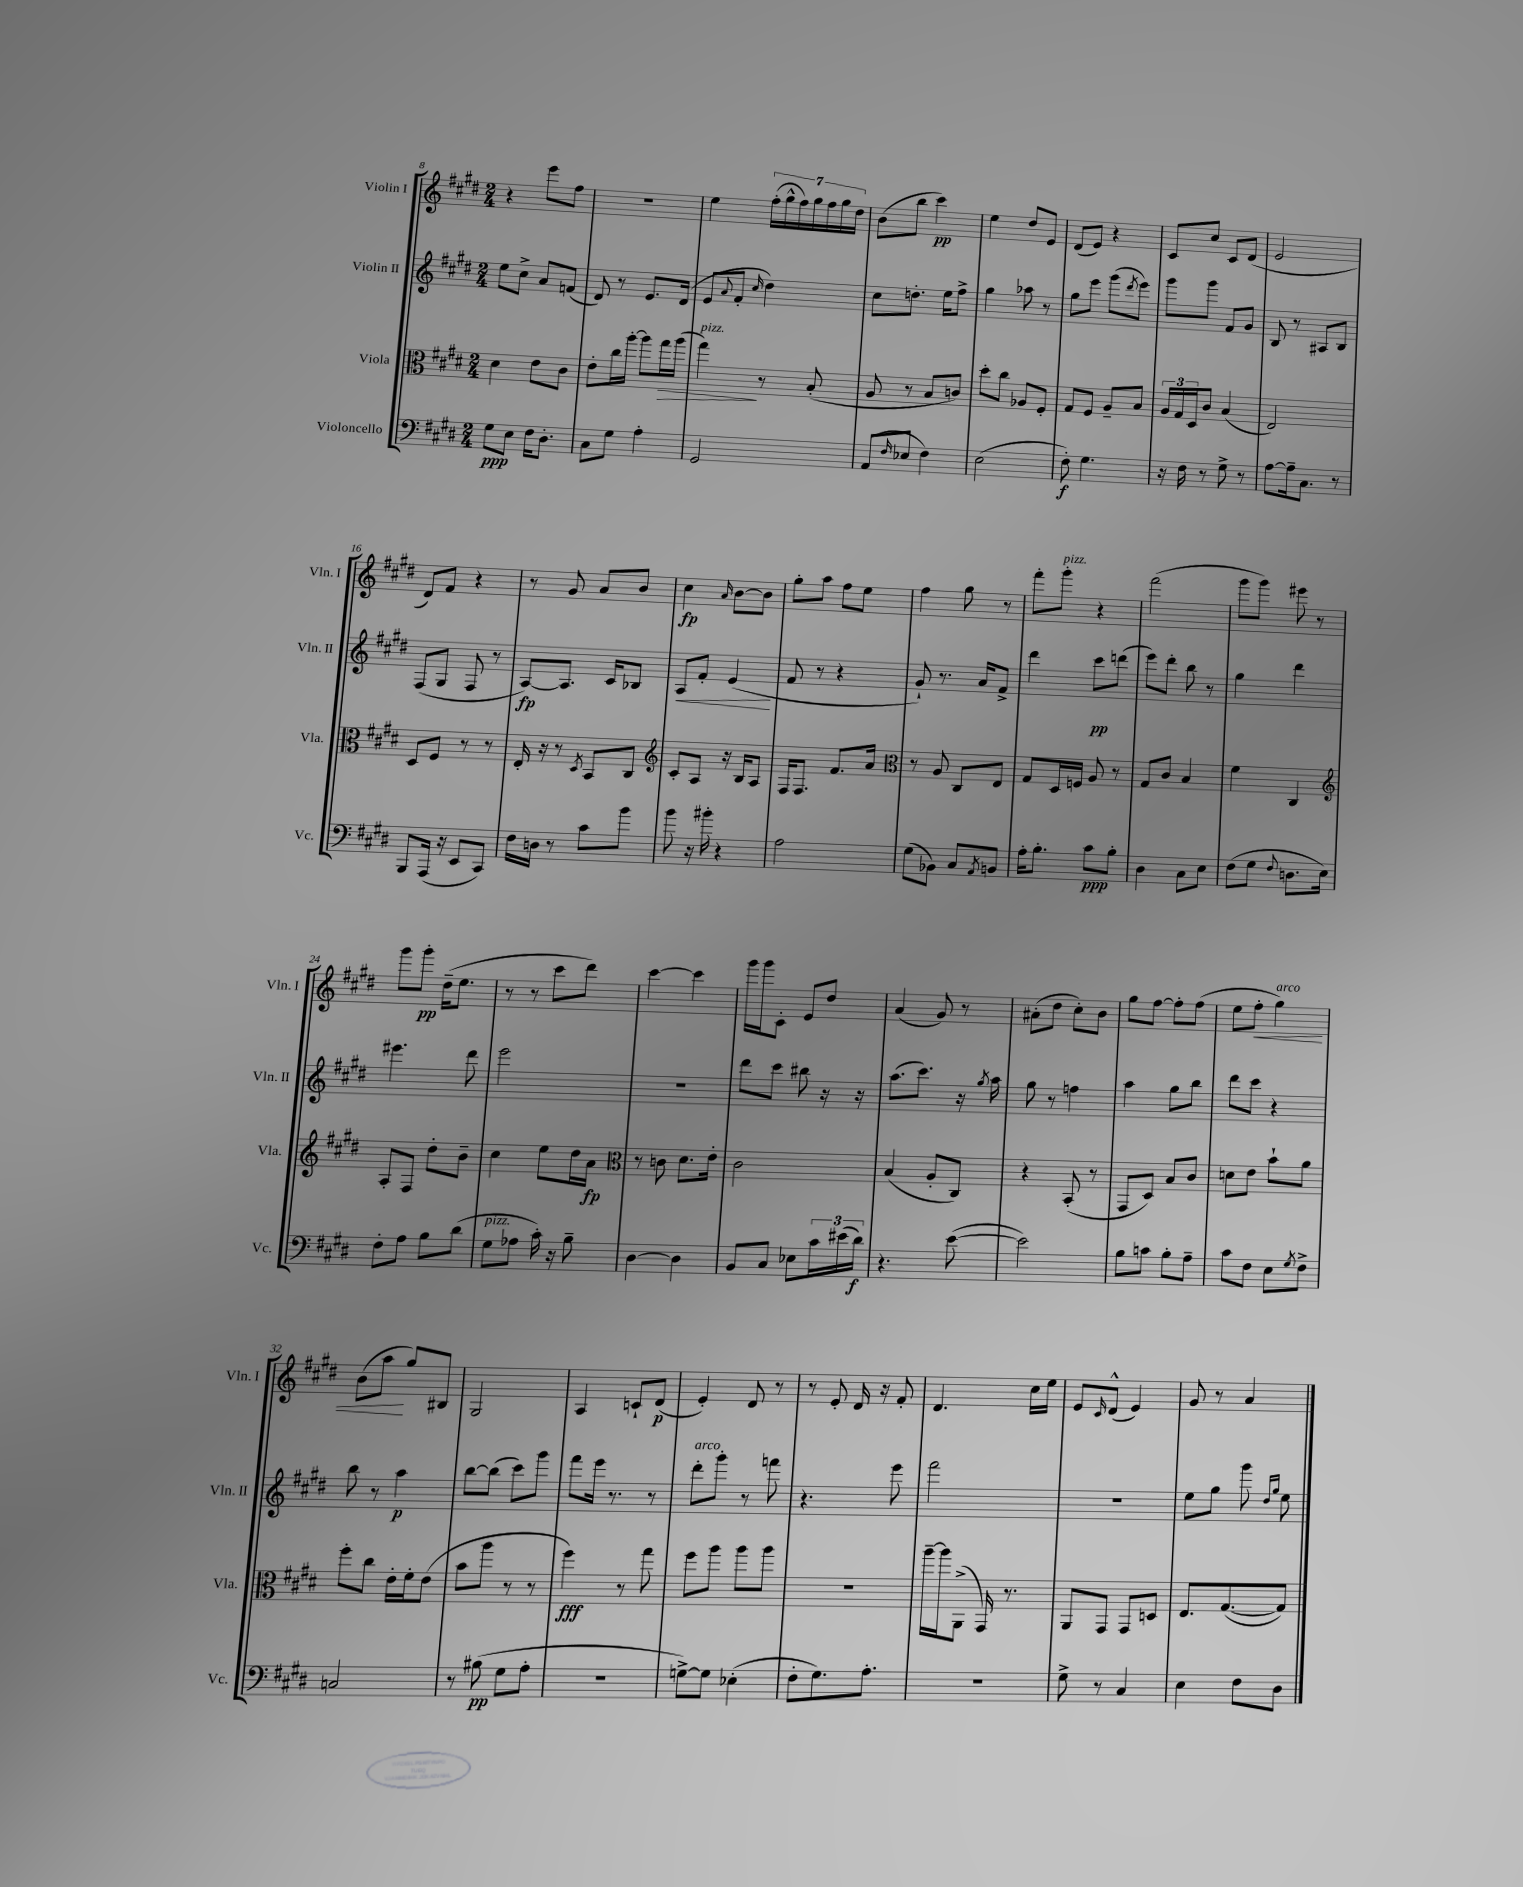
<<
\new StaffGroup <<
\new Staff = "s0" \with { instrumentName = "Violin I" shortInstrumentName = "Vln. I" } {
    \clef treble \key e \major \numericTimeSignature \time 2/4
    r4 e'''8 fis''8 |
    R2 |
    e''4 \tuplet 7/4 { fis''16-.( gis''16-^ fis''16) gis''16 fis''16 gis''16 dis''16 } |
    b'8( b''8 cis'''4\pp) |
    e''4 dis''8 e'8 |
    dis'8( e'8) r4 |
    cis'8 cis''8 cis'8 dis'8( |
    e'2 |
    dis'8) fis'8 r4 |
    r8 gis'8 a'8 b'8 |
    cis''4\fp \grace { a'16 } b'8~ b'8 |
    gis''8-. a''8 fis''8 e''8 |
    fis''4 gis''8 r8 |
    fis'''8-. gis'''8-.^\markup { \italic "pizz." } r4 |
    fis'''2( |
    gis'''8 gis'''8) eis'''8 r8 |
    gis'''8 gis'''8-.\pp dis''16--( e''8. |
    r8 r8 cis'''8 dis'''8) |
    cis'''4~ cis'''4 |
    gis'''16 gis'''16 cis'8-. e'8 dis''8 |
    a'4( gis'8) r8 |
    ais'8-.( dis''8 cis''8-.) b'8 |
    gis''8 fis''8~ fis''8-. fis''8( |
    e''8 fis''8-.\< gis''4^\markup { \italic "arco" }) |
    b'8( a''8\! gis''8) bis8 |
    gis2 |
    a4 c'8-! dis'8\p( |
    e'4-.) dis'8 r8 |
    r8 e'8-. dis'16 r16 fis'8-. |
    dis'4. cis''16 e''16 |
    e'8 \grace { cis'16 } dis'8-^( e'4) |
    gis'8 r8 a'4 \bar "|." |
}
\new Staff = "s1" \with { instrumentName = "Violin II" shortInstrumentName = "Vln. II" } {
    \clef treble \key e \major \numericTimeSignature \time 2/4
    e''8 cis''8-> a'8 f'8( |
    dis'8) r8 e'8. dis'16( |
    e'8 \appoggiatura { a'8 } fis'8-. \grace { cis''16 } dis''4) |
    cis''8 d''8.-. e''16 fis''8-> |
    gis''4 aes''8 r8 |
    gis''8 e'''8 gis'''8( \acciaccatura { dis'''8 } e'''8) |
    gis'''8 gis'''8 fis'8 gis'8 |
    b8 r8 ais8 b8 |
    fis8( gis8 fis8 r8 |
    a8~\fp) a8. cis'16 bes8 |
    a8\< fis'8-. e'4\!( |
    fis'8 r8 r4 |
    gis'8-!) r8. a'16 fis'8-> |
    dis'''4 cis'''8\pp d'''8( |
    e'''8) dis'''8-. b''8 r8 |
    gis''4 dis'''4 |
    eis'''4. dis'''8 |
    e'''2 |
    R2 |
    dis'''8 cis'''8 bis''8 r16 r16 |
    a''8.( cis'''8.) r16 \acciaccatura { gis''8 } a''16 |
    gis''8 r8 f''4 |
    a''4 gis''8 b''8 |
    dis'''8 cis'''8 r4 |
    b''8 r8 a''4\p |
    b''8~ b''8( cis'''8) gis'''8 |
    fis'''8 e'''16 r8. r8 |
    dis'''8-.^\markup { \italic "arco" } gis'''8-. r8 f'''8 |
    r4. e'''8 |
    fis'''2 |
    R2 |
    e''8 gis''8 gis'''8 \grace { dis''16 gis''16 } e''8 \bar "|." |
}
\new Staff = "s2" \with { instrumentName = "Viola" shortInstrumentName = "Vla." } {
    \clef alto \key e \major \numericTimeSignature \time 2/4
    dis'4 e'8 cis'8 |
    e'8-. cis''16 a''16~-. a''8 gis''16\> a''16( |
    gis''4\!^\markup { \italic "pizz." }) r8 b8-.( |
    a8 r8 b8 c'8) |
    dis''8-. cis''8 aes8 fis8-. |
    gis8 fis8 a8-- b8 |
    \tuplet 3/2 { a16 gis16 dis16 } cis'8 b4( |
    e2) |
    dis8 fis8 r8 r8 |
    e16-. r16 r8 \acciaccatura { dis8 } b,8 cis8 |
    \clef treble cis'8-. a8 r16 b16 a8 |
    fis16 fis8. fis'8. a'16 |
    \clef alto r8 a8 cis8 e8 |
    gis8 dis16 f16 a8 r8 |
    gis8 cis'8 b4 |
    fis'4 cis4 |
    \clef treble a8-. fis8 dis''8-. b'8-- |
    cis''4 e''8 dis''16 a'16\fp |
    \clef alto r8 c'8 dis'8. e'16-. |
    cis'2 |
    b4( a8-. cis8) |
    r4 b,8-.( r8 |
    gis,8 dis8) b8 cis'8 |
    d'8 e'8 b'8-! a'8 |
    fis''8-. cis''8 e'16-. fis'16-. e'8( |
    b'8 a''8 r8 r8 |
    fis''4\fff) r8 gis''8 |
    fis''8 a''8 a''8 a''8 |
    R2 |
    a''16~-- a''16 a,8->( gis,16) r8. |
    a,8 gis,8 gis,8 d8 |
    e8. gis8.~( gis8) \bar "|." |
}
\new Staff = "s3" \with { instrumentName = "Violoncello" shortInstrumentName = "Vc." } {
    \clef bass \key e \major \numericTimeSignature \time 2/4
    gis8\ppp e8 fis16 dis8.-. |
    cis8 gis8 a4-. |
    gis,2 |
    a,8( \grace { fis16 } ees8 fis4) |
    e2( |
    fis8-.\f) gis4. |
    r16 fis16 r8 gis8-> r8 |
    a8~ a16-- cis8. r8 |
    b,,8 a,,16( r16 e,8 cis,8) |
    fis16 d16 r8 cis'8 b'8 |
    b'8 r16 bis'16-. r4 |
    a2 |
    gis8( bes,8) cis8 \acciaccatura { a,8 } b,8 |
    a16-. b8.-. cis'8\ppp b8-. |
    dis4 cis8 e8 |
    fis8( gis8 \appoggiatura { fis8 } d8. e16) |
    fis8-. a8 b8 dis'8( |
    gis8^\markup { \italic "pizz." } aes8 cis'16-.) r16 b8-- |
    dis4~ dis4 |
    b,8 cis8 ees8 \tuplet 3/2 { cis'16 eis'16( dis'16\f) } |
    r4. e'8~( |
    e'2) |
    b8 c'8 b8-. a8-- |
    cis'8 fis8 e8 \acciaccatura { gis8 } fis8-> |
    c2 |
    r8 bis8\pp( gis8 a8-. |
    r2 |
    g8~->) g8 ees4-.( |
    fis8-. gis8.) a8.-. |
    R2 |
    gis8-> r8 cis4 |
    e4 fis8 dis8 \bar "|." |
}
>>
>>
\layout { \context { \Score currentBarNumber = #8 } }
